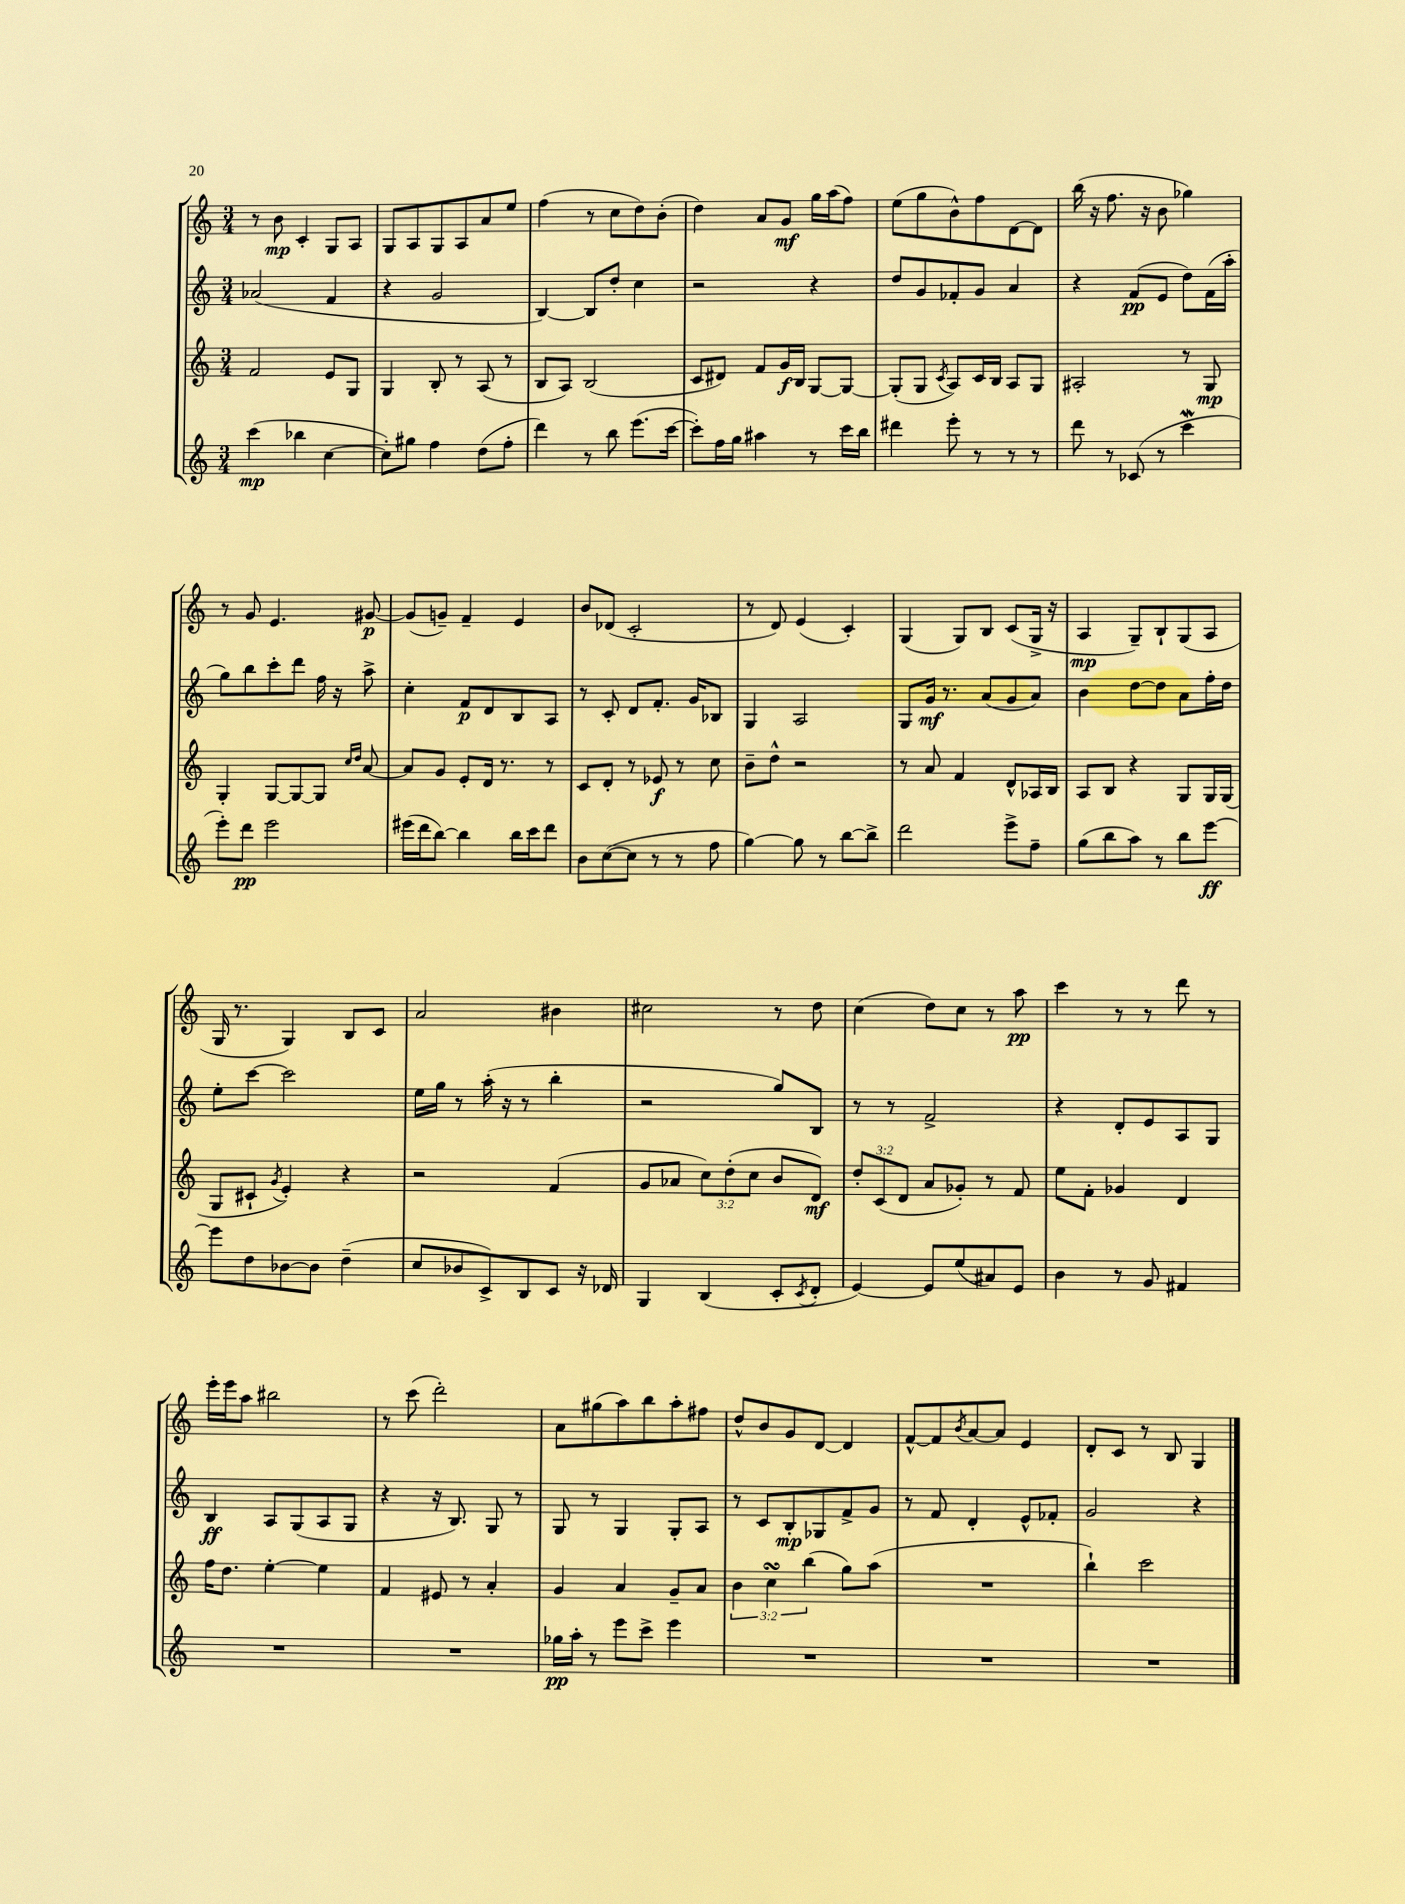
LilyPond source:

<<
\new StaffGroup <<
\new Staff = "s0" {
    \clef treble \key c \major \numericTimeSignature \time 3/4
    r8 b'8\mp c'4-. g8 a8 |
    g8 a8 g8 a8 a'8 e''8 |
    f''4( r8 c''8 d''8) b'8-.( |
    d''4) a'8 g'8\mf g''16 a''16( f''8) |
    e''8( g''8 b'8-^) f''8 d'8~ d'8 |
    b''16( r16 f''8. r16 b'8 ges''4) |
    r8 g'8 e'4. gis'8~\p |
    gis'8( g'8--) f'4-- e'4 |
    b'8 des'8( c'2-. |
    r8 d'8) e'4( c'4-.) |
    g4( g8) b8 c'8( g16-> r16 |
    a4\mp g8--) b8-! g8( a8 |
    g16 r8. g4) b8 c'8 |
    a'2 bis'4 |
    cis''2 r8 d''8 |
    c''4( d''8) c''8 r8 a''8\pp |
    c'''4 r8 r8 d'''8 r8 |
    e'''16-. e'''16 a''8 bis''2 |
    r8 c'''8( d'''2-.) |
    a'8 gis''8( a''8) b''8 a''8-. fis''8 |
    d''8-^ b'8 g'8 d'8~ d'4 |
    f'8~-^ f'8 \acciaccatura { b'8 } a'8~ a'8 e'4 |
    d'8-. c'8 r8 b8 g4 \bar "|." |
}
\new Staff = "s1" {
    \clef treble \key c \major \numericTimeSignature \time 3/4
    aes'2( f'4 |
    r4 g'2 |
    b4~) b8 d''8-. c''4 |
    r2 r4 |
    d''8 g'8 fes'8-. g'8 a'4 |
    r4 f'8\pp( e'8 d''8) f'16( a''16-. |
    g''8) b''8 c'''8-. d'''8 f''16 r16 a''8-> |
    c''4-. f'8\p d'8 b8 a8 |
    r8 c'8-. d'8 f'8.-. g'16 bes8 |
    g4 a2 |
    g8 g'16\mf r8. a'8( g'8 a'8) |
    b'4 d''8~ d''8 a'8 f''16-. d''16 |
    e''8-. c'''8~ c'''2 |
    e''16 g''16 r8 a''16-.( r16 r8 b''4-. |
    r2 g''8) b8 |
    r8 r8 f'2-> |
    r4 d'8-. e'8 a8 g8 |
    b4\ff a8 g8( a8 g8 |
    r4 r16 b8.) g8 r8 |
    g8 r8 g4 g8-. a8 |
    r8 c'8 b8-.\mp ges8 f'8-> g'8 |
    r8 f'8 d'4-. e'8-^ fes'8-. |
    g'2 r4 \bar "|." |
}
\new Staff = "s2" {
    \clef treble \key c \major \numericTimeSignature \time 3/4 \override Staff.TupletNumber.text = #tuplet-number::calc-fraction-text
    f'2 e'8 g8 |
    g4 b8-. r8 a8( r8 |
    b8 a8) b2( |
    c'8 dis'8) f'8 g'16\f b16 g8~ g8~ |
    g8-.( g8 \acciaccatura { c'8 } a8) c'16 b16 a8 g8 |
    ais2-. r8 g8\mp |
    g4-. g8~ g8~ g8 \grace { c''16 d''16 } a'8~ |
    a'8 g'8 e'8-. d'16 r8. r8 |
    c'8 d'8-. r8 ees'8\f r8 c''8 |
    b'8-- d''8-^ r2 |
    r8 a'8 f'4 d'8-^ aes16 b16 |
    a8 b8 r4 g8 g16 g16( |
    g8 cis'8-! \acciaccatura { g'8 } e'4-.) r4 |
    r2 f'4( |
    g'8 aes'8 \tuplet 3/2 { c''8) d''8-.( c''8 } b'8 d'8\mf) |
    \tuplet 3/2 { d''8-. c'8( d'8 } a'8 ges'8-.) r8 f'8 |
    e''8 f'8-. ges'4 d'4 |
    f''16 d''8. e''4~-. e''4 |
    f'4 eis'8 r8 a'4-. |
    g'4 a'4 g'8-- a'8 |
    \tuplet 3/2 { b'4 c''4\turn b''4( } g''8) a''8( |
    R2. |
    b''4-!) c'''2 \bar "|." |
}
\new Staff = "s3" {
    \clef treble \key c \major \numericTimeSignature \time 3/4
    c'''4\mp( bes''4 c''4~ |
    c''8-.) gis''8 f''4 d''8( f''8-. |
    d'''4) r8 b''8 e'''8.( c'''16~ |
    c'''8-.) f''16 g''16 ais''4 r8 c'''16 b''16 |
    dis'''4 e'''8-. r8 r8 r8 |
    d'''8 r8 ces'8( r8 c'''4\mordent |
    e'''8-.) d'''8\pp e'''2 |
    eis'''16( d'''16 b''8~) b''4 b''16 c'''16 d'''8 |
    b'8 c''8~( c''8 r8 r8 f''8 |
    g''4~) g''8 r8 b''8~ b''8-> |
    d'''2 e'''8-> f''8-- |
    g''8( b''8 a''8) r8 b''8 e'''8~\ff |
    e'''8 d''8 bes'8~ bes'8 d''4--( |
    c''8 bes'8 c'8->) b8 c'8 r16 des'16 |
    g4 b4( c'8-. \acciaccatura { c'8 } d'8-. |
    e'4~) e'8 e''8( ais'8) e'8 |
    b'4 r8 g'8 fis'4 |
    R2. |
    R2. |
    ges''16\pp a''16-. r8 e'''8 c'''8-> e'''4 |
    R2. |
    R2. |
    R2. \bar "|." |
}
>>
>>
\layout { \context { \Score \remove "Bar_number_engraver" } }
